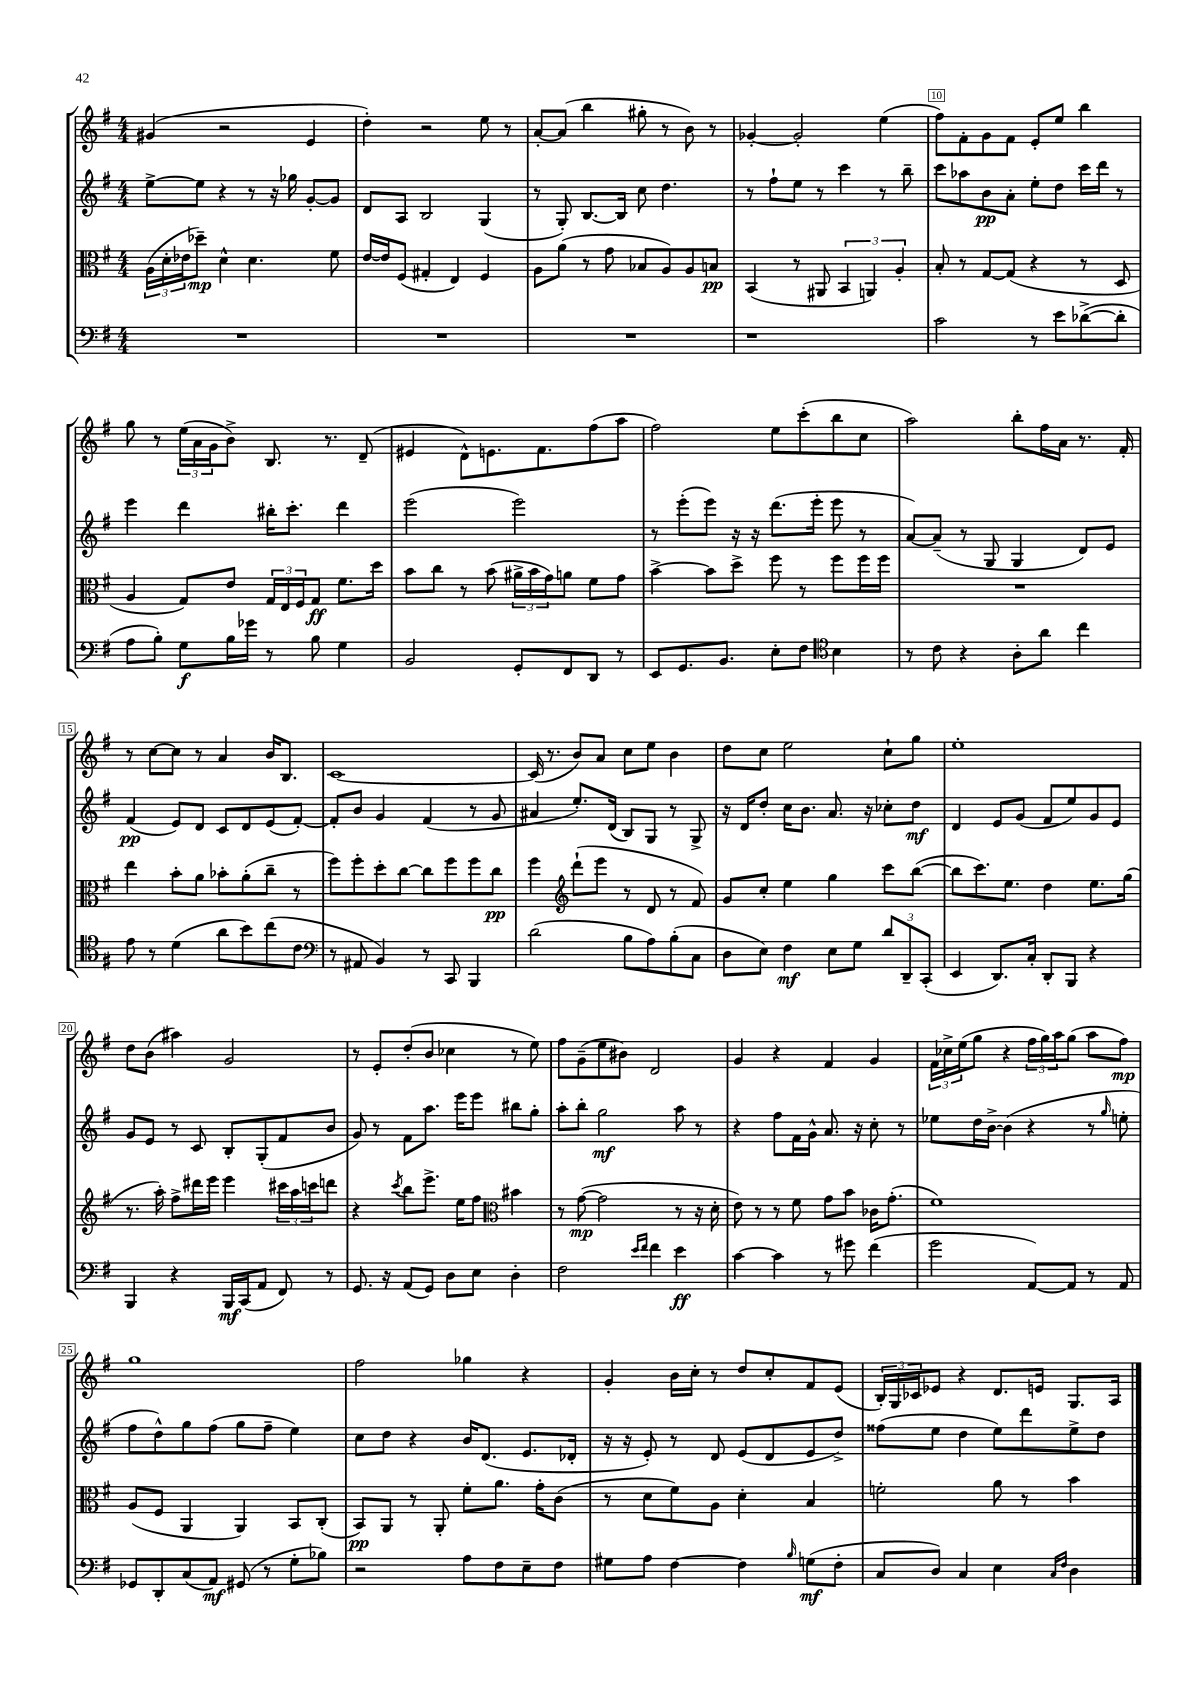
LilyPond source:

<<
\new StaffGroup <<
\new Staff = "s0" {
    \clef treble \key g \major \numericTimeSignature \time 4/4
    gis'4( r2 e'4 |
    d''4-.) r2 e''8 r8 |
    a'8~-. a'8( b''4 gis''8-. r8 b'8) r8 |
    ges'4~-. ges'2-. e''4( |
    fis''8) fis'8-. g'8 fis'8 e'8-. e''8 b''4 |
    g''8 r8 \tuplet 3/2 { e''16( a'16 g'16 } b'8->) b8. r8. d'8--( |
    eis'4 d'8-^) e'8. fis'8. fis''8( a''8 |
    fis''2) e''8 c'''8-.( b''8 c''8 |
    a''2) b''8-. fis''16 a'16 r8. fis'16-. |
    r8 c''8~ c''8 r8 a'4 b'16 b8. |
    c'1~ |
    c'16( r8. b'8) a'8 c''8 e''8 b'4 |
    d''8 c''8 e''2 c''8-! g''8 |
    e''1-. |
    d''8 b'8( ais''4) g'2 |
    r8 e'8-. d''8-.( b'8 ces''4 r8 e''8) |
    fis''8 g'8--( e''8 bis'8) d'2 |
    g'4 r4 fis'4 g'4 |
    \tuplet 3/2 { fis'16 ces''16-> e''16( } g''8 r4 \tuplet 3/2 { fis''16 g''16) a''16 } g''8( a''8 fis''8\mp) |
    g''1 |
    fis''2 ges''4 r4 |
    g'4-. b'16 c''16-. r8 d''8 c''8-. fis'8 e'8( |
    \tuplet 3/2 { b16-.) g16 ces'16 } ees'8 r4 d'8. e'16 g8. a16 \bar "|." |
}
\new Staff = "s1" {
    \clef treble \key g \major \numericTimeSignature \time 4/4
    e''8~-> e''8 r4 r8 r16 ges''16 g'8~-. g'8 |
    d'8 a8 b2 g4( |
    r8 g8-.) b8.~ b16 c''8 d''4. |
    r8 fis''8-! e''8 r8 c'''4 r8 b''8-- |
    c'''8 aes''8 b'8\pp a'8-. e''8-. d''8 c'''16 d'''16 r8 |
    e'''4 d'''4 bis''16-. c'''8.-. d'''4 |
    e'''2( e'''2) |
    r8 e'''8-.( e'''8) r16 r16 d'''8.( e'''16-. e'''8 r8 |
    a'8~) a'8--( r8 g8 g4 d'8) e'8 |
    fis'4\pp( e'8) d'8 c'8 d'8 e'8( fis'8~-.) |
    fis'8-. b'8 g'4 fis'4( r8 g'8 |
    ais'4 e''8.-.) d'16( b8) g8 r8 g8-> |
    r16 d'16 d''8-. c''16 b'8. a'8. r16 ces''8-. d''8\mf |
    d'4 e'8 g'8( fis'8 e''8) g'8 e'8 |
    g'8 e'8 r8 c'8 b8-. g8-.( fis'8 b'8 |
    g'8) r8 fis'8 a''8. e'''16 e'''8 bis''8 g''8-. |
    a''8-. b''8-. g''2\mf a''8 r8 |
    r4 fis''8 fis'16 g'16-^ a'8. r16 c''8-. r8 |
    ees''8 d''16 b'16~-> b'4( r4 r8 \grace { g''16 } e''8-. |
    fis''8 d''8-^) g''8 fis''8( g''8 fis''8-- e''4) |
    c''8 d''8 r4 b'16 d'8.( e'8. des'16-. |
    r16 r16 e'8-.) r8 d'8 e'8( d'8 e'8 d''8->) |
    fisis''8( e''8 d''4 e''8) d'''8 e''8-> d''8 \bar "|." |
}
\new Staff = "s2" {
    \clef alto \key g \major \numericTimeSignature \time 4/4
    \tuplet 3/2 { a16( d'16-. ees'16 } des''8--\mp) d'4-^ d'4. fis'8 |
    e'16~ e'16 fis8( gis4-. e4) fis4 |
    a8 a'8( r8 g'8 bes8 a8) a8 b8\pp |
    b,4( r8 ais,8 \tuplet 3/2 { b,4 a,4) a4-. } |
    b8-. r8 g8~ g8( r4 r8 d8 |
    a4 g8) e'8 \tuplet 3/2 { g16 e16 fis16 } g8\ff fis'8. d''16 |
    b'8 c''8 r8 b'8( \tuplet 3/2 { ais'16-> b'16 g'16) } a'8 fis'8 g'8 |
    b'4~-> b'8 d''8-> fis''8 r8 fis''8 fis''16 fis''16 |
    R1 |
    e''4 b'8-. a'8 bes'8-. a'8-.( c''8-- r8 |
    fis''8) fis''8-. d''8-. c''8~ c''8 fis''8 fis''8 c''8\pp |
    fis''4 \clef treble d'''8-!( e'''8 r8 d'8 r8 fis'8) |
    g'8 c''8-. e''4 g''4 c'''8 b''8~( |
    b''8 c'''8.) e''8. d''4 e''8. g''16( |
    r8. a''16-.) fis''8-> dis'''16 e'''16 e'''4 \tuplet 3/2 { cis'''16 a''16 c'''16 } d'''8 |
    r4 \acciaccatura { c'''8 } b''8 e'''8.-> e''16 fis''8 \clef alto bis'4 |
    r8 g'8~\mp( g'2 r8 r16 d'16-. |
    e'8) r8 r8 fis'8 g'8 b'8 ces'16 g'8.-.( |
    fis'1) |
    a8( fis8 a,4 a,4) b,8 c8-.( |
    b,8\pp) a,8 r8 a,8-. fis'8-. a'8. g'16-. c'8( |
    r8 d'8 fis'8) a8 d'4-. b4 |
    f'2-. a'8 r8 b'4 \bar "|." |
}
\new Staff = "s3" {
    \clef bass \key g \major \numericTimeSignature \time 4/4
    R1 |
    R1 |
    R1 |
    r1 |
    c'2 r8 e'8 des'8~->( des'8-. |
    a8 b8-.) g8\f b16 ges'16 r8 b8 g4 |
    b,2 g,8-. fis,8 d,8 r8 |
    e,8 g,8. b,8. e8-. fis8 \clef tenor b4 |
    r8 c'8 r4 a8-. a'8 c''4 |
    e'8 r8 d'4( a'8 b'8) c''8( c'8 |
    \clef bass r8 ais,8 b,4) r8 c,8 b,,4 |
    d'2( b8 a8) b8-.( c8 |
    d8 e8) fis4\mf e8 g8 \tuplet 3/2 { d'8 d,8-- c,8-.( } |
    e,4 d,8.) c16-. d,8-. b,,8 r4 |
    b,,4 r4 b,,16\mf c,16( a,8 fis,8) r8 |
    g,8. r16 a,8( g,8) d8 e8 d4-. |
    fis2 \grace { e'16 fis'16 } fis'4 e'4\ff |
    c'4~ c'4 r8 gis'8 fis'4( |
    g'2 a,8~) a,8 r8 a,8 |
    ges,8 d,8-. c8( a,8\mf) gis,8( r8 g8-. bes8) |
    r2 a8 fis8 e8-- fis8 |
    gis8 a8 fis4~ fis4 \grace { b16 } g8\mf( fis8-. |
    c8 d8) c4 e4 \grace { c16 fis16 } d4 \bar "|." |
}
>>
>>
\layout { \context { \Score currentBarNumber = #6 \override BarNumber.break-visibility = ##(#f #t #t) barNumberVisibility = #(every-nth-bar-number-visible 5) \override BarNumber.stencil = #(make-stencil-boxer 0.1 0.3 ly:text-interface::print) } }
